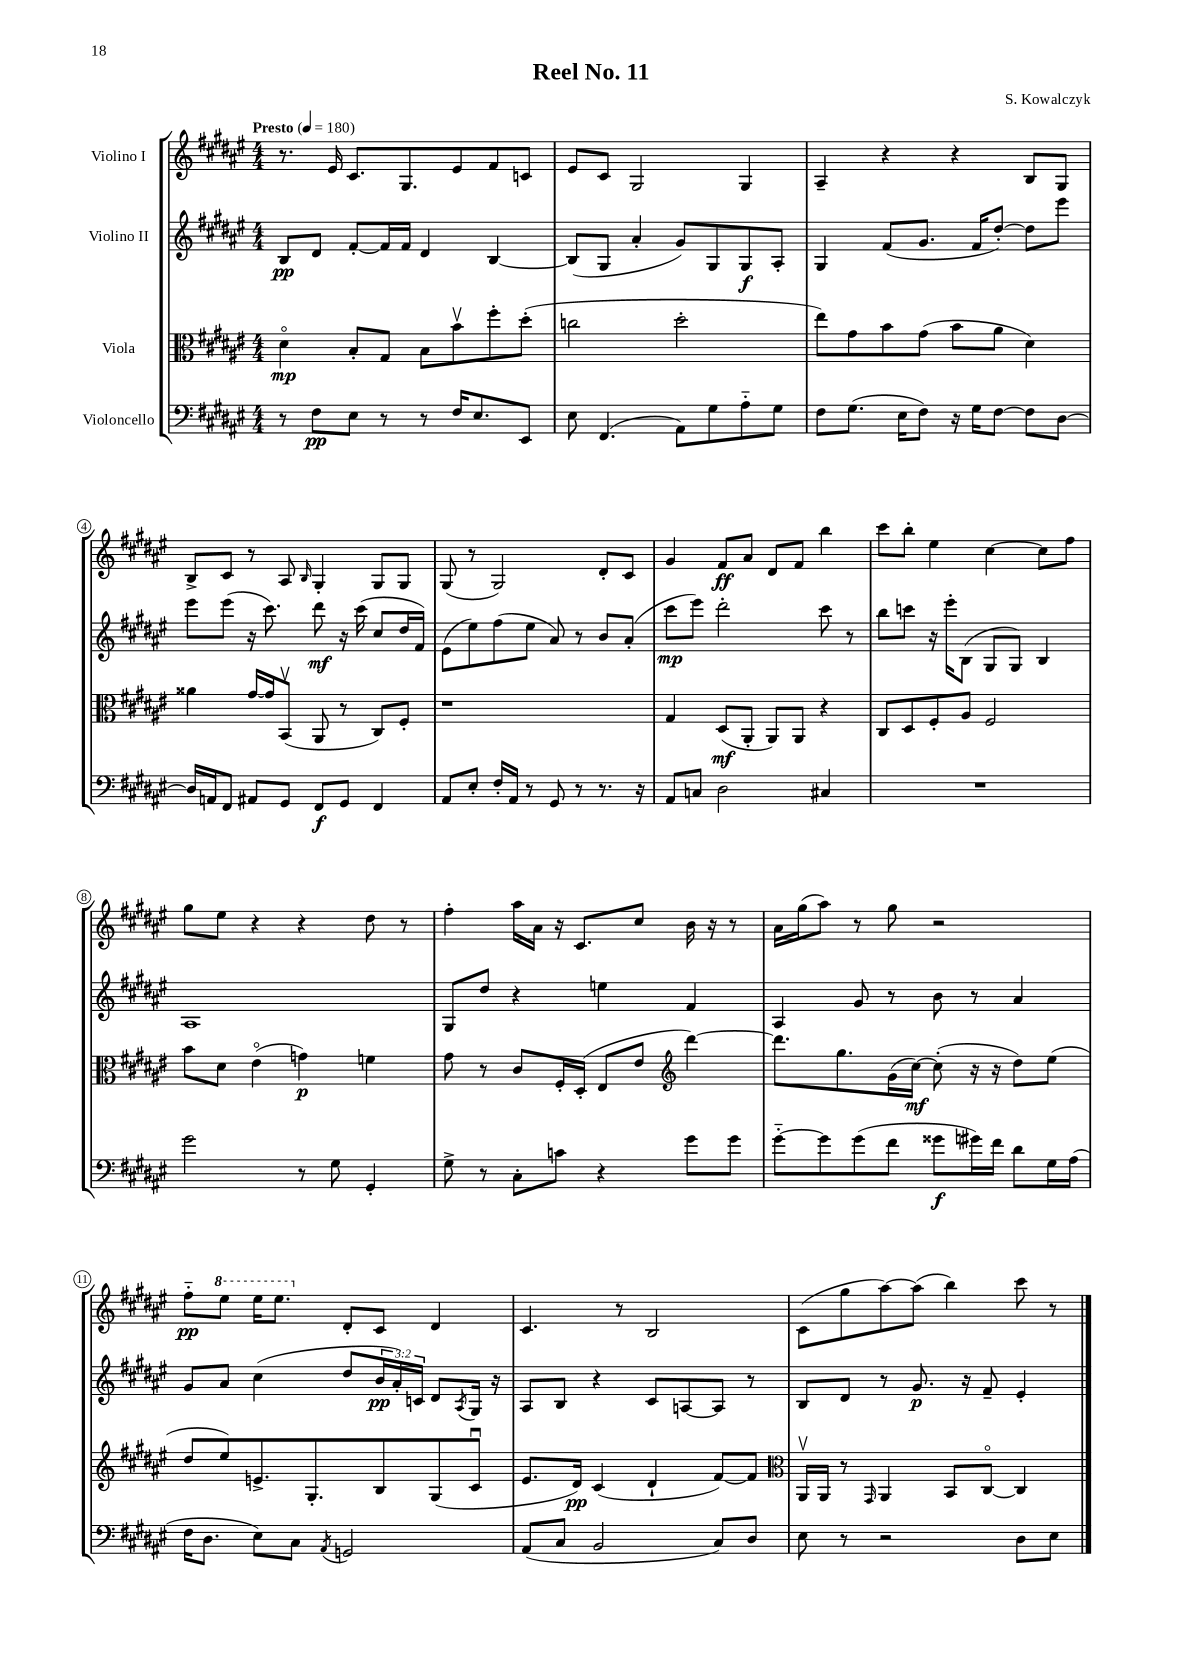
\header { title = "Reel No. 11" composer = "S. Kowalczyk" }
<<
\new StaffGroup <<
\new Staff = "s0" \with { instrumentName = "Violino I" } {
    \clef treble \key fis \major \numericTimeSignature \time 4/4 \tempo "Presto" 4 = 180
    r8. eis'16 cis'8. gis8. eis'8 fis'8 c'8 |
    eis'8 cis'8 gis2 gis4 |
    ais4-- r4 r4 b8 gis8 |
    b8-> cis'8 r8 ais8 \grace { b16 } gis4-. gis8 gis8 |
    gis8( r8 gis2) dis'8-. cis'8 |
    gis'4 fis'8\ff ais'8 dis'8 fis'8 b''4 |
    cis'''8 b''8-. eis''4 cis''4~ cis''8 fis''8 |
    gis''8 eis''8 r4 r4 dis''8 r8 |
    fis''4-. ais''16 ais'16 r16 cis'8. cis''8 b'16 r16 r8 |
    ais'16 gis''16( ais''8) r8 gis''8 r2 |
    fis''8-_\pp \ottava #1 eis'''8 eis'''16 eis'''8. \ottava #0 dis'8-. cis'8 dis'4 |
    cis'4. r8 b2 |
    cis'8( gis''8 ais''8~) ais''8( b''4) cis'''8 r8 \bar "|." |
}
\new Staff = "s1" \with { instrumentName = "Violino II" } {
    \clef treble \key fis \major \numericTimeSignature \time 4/4 \override Staff.TupletNumber.text = #tuplet-number::calc-fraction-text
    b8\pp dis'8 fis'8~-. fis'16 fis'16 dis'4 b4~ |
    b8( gis8 ais'4-. gis'8) gis8 gis8\f ais8-. |
    gis4 fis'8( gis'8. fis'16 dis''8~-.) dis''8 eis'''8 |
    eis'''8 eis'''8( r16 cis'''8.) dis'''8\mf r16 cis'''16( cis''8 dis''16 fis'16) |
    eis'8( eis''8) fis''8( eis''8 ais'8) r8 b'8 ais'8-.( |
    cis'''8\mp eis'''8) dis'''2-. cis'''8 r8 |
    b''8 c'''8 r16 eis'''16-. b8( gis8 gis8) b4 |
    ais1 |
    gis8 dis''8 r4 e''4 fis'4 |
    ais4 gis'8 r8 b'8 r8 ais'4 |
    gis'8 ais'8 cis''4( dis''8 \tuplet 3/2 { b'16\pp ais'16-.) c'16 } dis'8 \acciaccatura { ais8 } gis16 r16 |
    ais8 b8 r4 cis'8 a8~ a8 r8 |
    b8 dis'8 r8 gis'8.\p r16 fis'8-- eis'4-. \bar "|." |
}
\new Staff = "s2" \with { instrumentName = "Viola" } {
    \clef alto \key fis \major \numericTimeSignature \time 4/4
    dis'4\flageolet\mp b8-. gis8 b8 b'8\upbow fis''8-. dis''8-.( |
    c''2 dis''2-. |
    eis''8) gis'8 b'8 gis'8( b'8 ais'8 dis'4) |
    aisis'4 gis'16~ gis'16 b,8\upbow( ais,8 r8 cis8) fis8-. |
    r1 |
    gis4 dis8\mf( ais,8-. ais,8) ais,8 r4 |
    cis8 dis8 fis8-. ais8 fis2 |
    b'8 dis'8 eis'4\flageolet( g'4\p) f'4 |
    gis'8 r8 cis'8 fis16-. dis16-.( eis8 eis'8 \clef treble dis'''4~) |
    dis'''8. gis''8. gis'16( cis''16~\mf) cis''8-.( r16 r16 dis''8) eis''8( |
    dis''8 eis''8) e'8.-> gis8.-. b8 gis8( cis'8\downbow |
    eis'8. dis'16\pp) cis'4( dis'4-! fis'8~) fis'8 |
    \clef alto ais,16\upbow ais,16 r8 \grace { gis,16 } ais,4 b,8 cis8~\flageolet cis4 \bar "|." |
}
\new Staff = "s3" \with { instrumentName = "Violoncello" } {
    \clef bass \key fis \major \numericTimeSignature \time 4/4
    r8 fis8\pp eis8 r8 r8 fis16 eis8. eis,8 |
    eis8 fis,4.( ais,8) gis8 ais8-_ gis8 |
    fis8 gis8.( eis16 fis8) r16 gis16 fis8~ fis8 dis8~ |
    dis16 a,16 fis,8 ais,8 gis,8 fis,8\f gis,8 fis,4 |
    ais,8 eis8-. fis16-. ais,16 r8 gis,8 r8 r8. r16 |
    ais,8 c8 dis2 cis4 |
    R1 |
    gis'2 r8 gis8 gis,4-. |
    gis8-> r8 cis8-. c'8 r4 gis'8 gis'8 |
    gis'8~-_ gis'8 gis'8( fis'8 gisis'8\f gis'16) fis'16 dis'8 gis16 ais16( |
    fis16 dis8. eis8) cis8 \acciaccatura { ais,8 } g,2 |
    ais,8( cis8 b,2 cis8) dis8 |
    eis8 r8 r2 dis8 eis8 \bar "|." |
}
>>
>>
\layout { \context { \Score \override BarNumber.stencil = #(make-stencil-circler 0.1 0.3 ly:text-interface::print) } }
